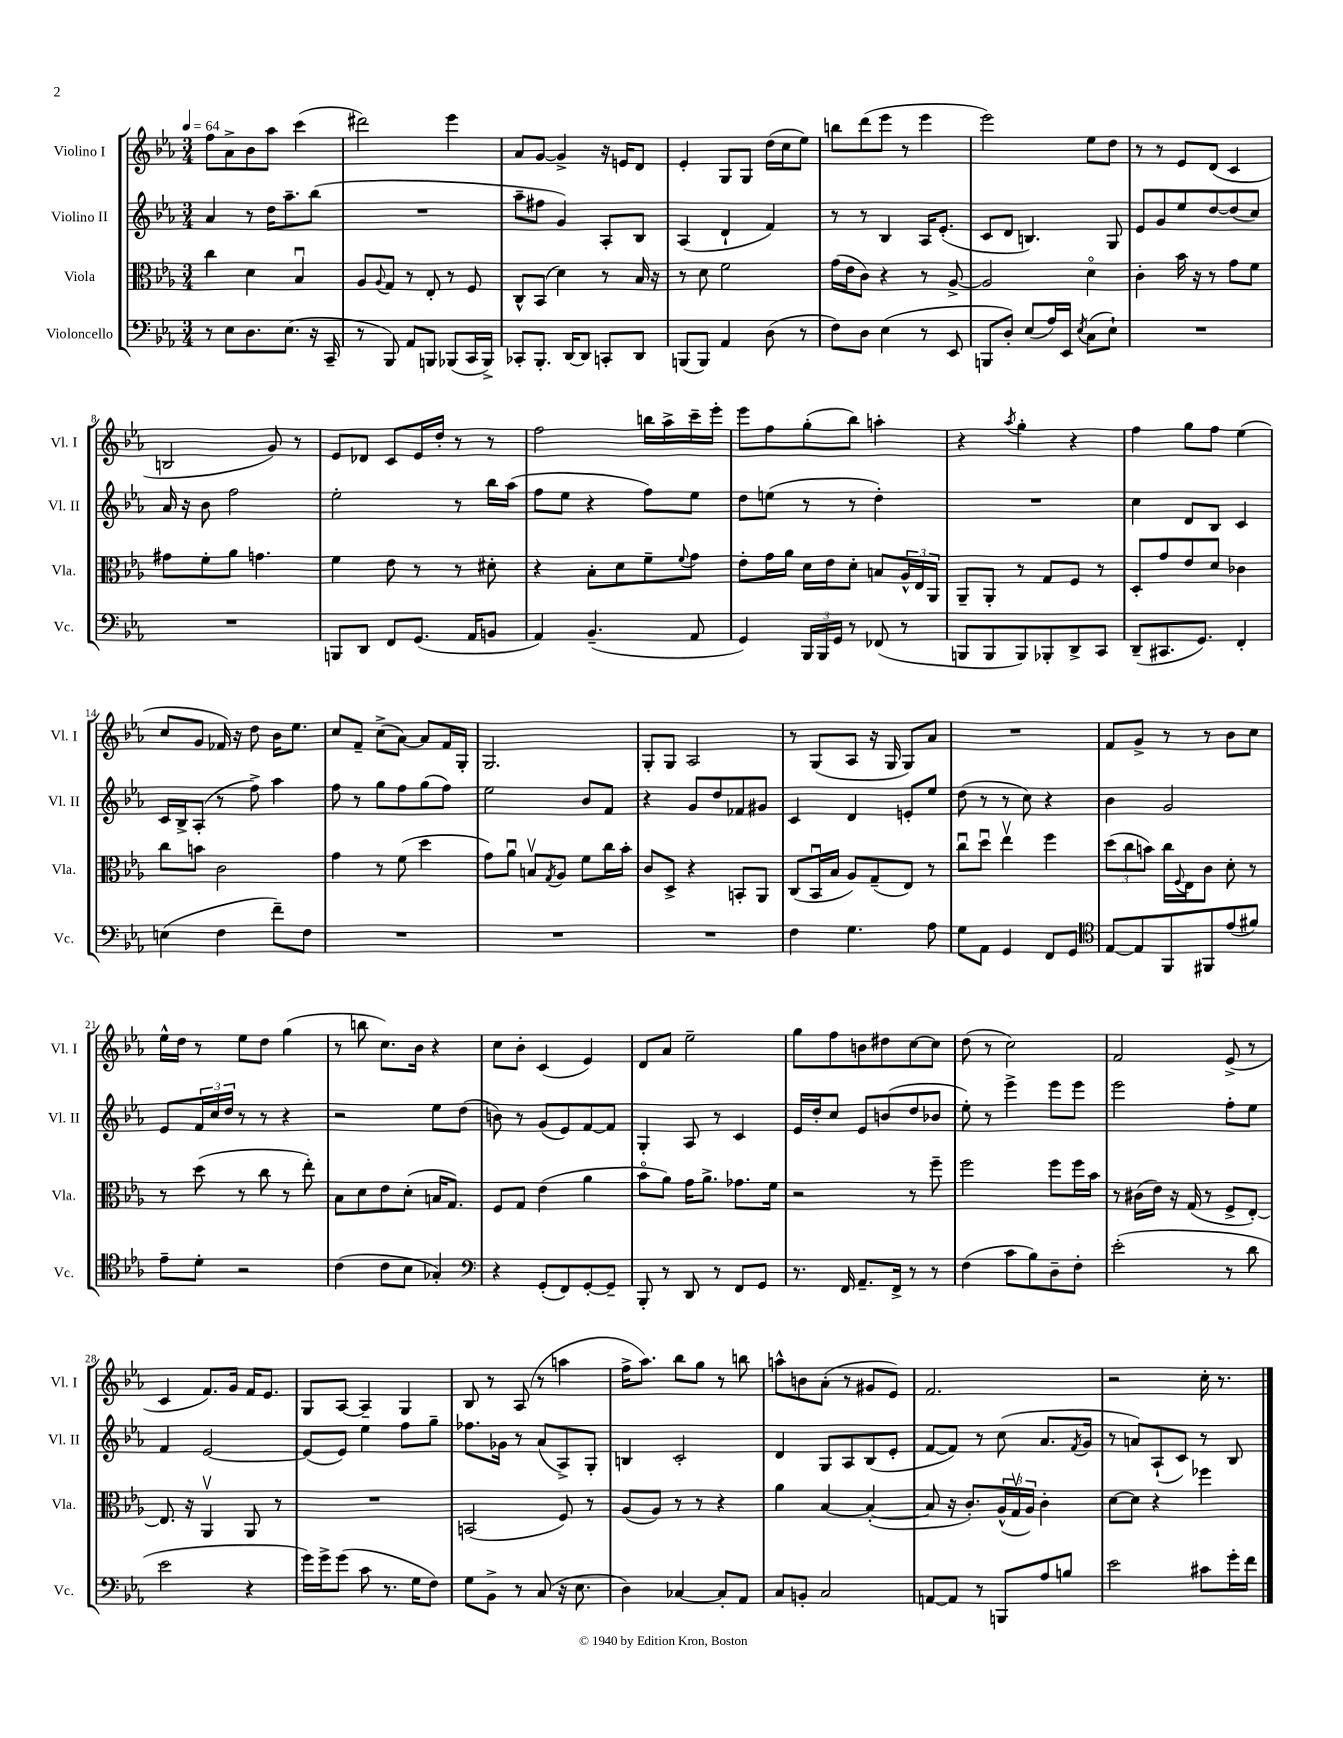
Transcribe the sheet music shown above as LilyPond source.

<<
\new StaffGroup <<
\new Staff = "s0" \with { instrumentName = "Violino I" shortInstrumentName = "Vl. I" } {
    \clef treble \key ees \major \numericTimeSignature \time 3/4 \tempo 4 = 64
    f''8 aes'8-> bes'8 aes''8 c'''4( |
    dis'''2) ees'''4 |
    aes'8 g'8~ g'4-> r16 e'16 d'8 |
    ees'4-. g8 g8 d''16( c''16 ees''8) |
    b''8 d'''8( ees'''8 r8 ees'''4 |
    ees'''2) ees''8 d''8 |
    r8 r8 ees'8 d'8( c'4 |
    b2 g'8) r8 |
    ees'8 des'8 c'8 ees'16 d''16-. r8 r8 |
    f''2 b''16 aes''16-> c'''16-- ees'''16-. |
    ees'''8 f''8 g''8-.( bes''8) a''4-. |
    r4 \acciaccatura { aes''8 } g''4-. r4 |
    f''4 g''8 f''8 ees''4( |
    c''8 g'8 fes'16) r16 d''8 bes'16 ees''8. |
    c''8 f'8-- c''8->( aes'8~) aes'8 f'16 g16-. |
    g2. |
    g8-. g8 aes2 |
    r8 g8( aes8 r16 g16 g8) aes'8 |
    R2. |
    f'8 g'8-> r8 r8 bes'8 c''8 |
    ees''16-^ d''16 r8 ees''8 d''8 g''4( |
    r8 b''8 c''8.) bes'16 r4 |
    c''8 bes'8-. c'4( ees'4) |
    d'8 aes'8 ees''2-- |
    g''8 f''8 b'8 dis''8 c''8~ c''8 |
    d''8( r8 c''2) |
    f'2 ees'8->( r8 |
    c'4 f'8.) g'16 f'16 ees'8. |
    g8 aes8~ aes4-- g4 |
    bes8 r8 aes8( r8 a''4 |
    f''16-> aes''8.) bes''8 g''8 r8 b''8 |
    a''8-^ b'8 aes'8-.( r8 gis'8 ees'8) |
    f'2. |
    r2 c''16-. r8. \bar "|." |
}
\new Staff = "s1" \with { instrumentName = "Violino II" shortInstrumentName = "Vl. II" } {
    \clef treble \key ees \major \numericTimeSignature \time 3/4
    aes'4 r8 d''16 aes''8.-- bes''8( |
    R2. |
    aes''8-- fis''8 g'4) aes8-. bes8 |
    aes4( d'4-! f'4) |
    r8 r8 bes4 aes16 ees'8.-.( |
    c'8 d'8 b4.) g8 |
    ees'8 g'8 ees''8 d''8~ d''8( c''8) |
    aes'16 r16 bes'8 f''2 |
    ees''2-. r8 bes''16 aes''16( |
    f''8 ees''8 r4 f''8) ees''8 |
    d''8 e''8( r8 r8 d''4-.) |
    R2. |
    c''4 d'8 bes8 c'4 |
    c'16 bes16-> aes8-.( r8 f''8->) aes''4 |
    f''8 r8 g''8 f''8 g''8( f''8) |
    ees''2 bes'8 f'8 |
    r4 g'8 d''8 fes'8 gis'8 |
    c'4 d'4 e'8-. ees''8 |
    d''8( r8 r8 c''8) r4 |
    bes'4 g'2 |
    ees'8 \tuplet 3/2 { f'16 c''16 d''16 } r8 r8 r4 |
    r2 ees''8 d''8( |
    b'8) r8 g'8( ees'8) f'8~ f'8 |
    g4-. aes8 r8 c'4 |
    ees'16 d''16-. c''8 ees'8 b'8( d''8 bes'8 |
    ees''8-.) r8 ees'''4-> ees'''8 ees'''8 |
    ees'''2 f''8-. ees''8 |
    f'4 ees'2~ |
    ees'8( ees'8) ees''4 f''8 g''8-- |
    fes''8. ges'16 r8 aes'8( aes8->) g8-. |
    b4 c'2-. |
    d'4 g8 aes8 bes8( ees'8-. |
    f'8~ f'8) r8 c''8( aes'8. \acciaccatura { f'8 } g'16 |
    r8 a'8) aes8-!( c'8) r8 bes8 \bar "|." |
}
\new Staff = "s2" \with { instrumentName = "Viola" shortInstrumentName = "Vla." } {
    \clef alto \key ees \major \numericTimeSignature \time 3/4
    c''4 d'4 bes4\downbow |
    aes8 \appoggiatura { aes8 } g8 r8 ees8-. r8 f8 |
    c8-^ bes,8( d'4) r8 bes16 r16 |
    r8 d'8 f'2 |
    g'16( ees'16 c'8) r4 r8 aes8~-> |
    aes2 d'4\flageolet |
    c'4-. bes'16 r16 r8 g'8 f'8 |
    gis'8 f'8-. aes'8 g'4. |
    f'4 ees'8 r8 r8 dis'8-. |
    r4 bes8-. d'8 f'8-- \appoggiatura { f'8 } g'8 |
    ees'8-. g'16 aes'16 d'16 ees'16 d'8-. b8 \tuplet 3/2 { aes16-^ ees16 aes,16 } |
    aes,8-- aes,8-. r8 g8 f8 r8 |
    d8-. g'8 ees'8 d'8 ces'4 |
    c''8 b'8 c'2 |
    g'4 r8 f'8( d''4 |
    g'8) aes'8\downbow b8\upbow \acciaccatura { g8 } aes8 f'8 c''16 bes'16-. |
    c'8 d8-> r4 b,8-. aes,8 |
    c8( bes,16\downbow bes16 aes8) g8--( ees8) r8 |
    c''8\downbow d''8\downbow ees''4\upbow f''4 |
    \tuplet 3/2 { d''8( c''8 b'8) } c''16 \appoggiatura { f8 } ees16 c'8 d'8-. r8 |
    r8 d''8( r8 c''8 r8 ees''8-.) |
    bes8 d'8 ees'8 d'8-.( b16 g8.) |
    f8 g8 ees'4( aes'4 |
    bes'8\flageolet aes'8) g'16 aes'8.-> ges'8. f'16 |
    r2 r8 f''8-- |
    f''2 f''8 f''16 bes'16 |
    r8 cis'16( ees'16) r16 g16( r8 f8-> ees8~-.) |
    ees8. r16 aes,4\upbow aes,8 r8 |
    R2. |
    b,2( f8) r8 |
    aes8( aes8) r8 r8 r4 |
    aes'4 bes4~ bes4~-.( |
    bes8 r16 c'8.-.) \tuplet 3/2 { aes16-^( g16\upbow aes16) } c'4-. |
    d'8~ d'8 r4 fes''4 \bar "|." |
}
\new Staff = "s3" \with { instrumentName = "Violoncello" shortInstrumentName = "Vc." } {
    \clef bass \key ees \major \numericTimeSignature \time 3/4
    r8 ees8 d8. ees8.( r16 c,16-- |
    r8 bes,,8) aes,8 b,,8 bes,,8( c,16 bes,,16->) |
    ces,8-. bes,,8.-. d,16~ d,8 c,8-. d,8 |
    b,,8( b,,8) aes,4 d8( r8 |
    f8) d8 ees4( r8 ees,8 |
    b,,8 d8-.) ees8( aes16) ees,16 \acciaccatura { ees8 } c8( ees8-!) |
    R2. |
    R2. |
    b,,8 d,8 f,8 g,8.( aes,16 b,8 |
    aes,4) bes,4.--( aes,8 |
    g,4) \tuplet 3/2 { bes,,16 bes,,16 g,16 } r8 fes,8( r8 |
    b,,8 b,,8 b,,8) bes,,8-. d,8-> c,8 |
    d,8--( cis,8. g,8.) f,4-. |
    e4( f4 f'8--) f8 |
    R2. |
    R2. |
    R2. |
    f4 g4. aes8 |
    g8 aes,8 g,4 f,8 g,8 |
    \clef tenor ees8~ ees8 f,8 fis,8 ees'8( fis'8) |
    ees'8-- d'8-. r2 |
    c'4( c'8 bes8 ges4-.) |
    \clef bass r4 g,8-.( f,8) g,8~-. g,8-- |
    bes,,8-. r8 d,8 r8 f,8 g,8 |
    r8. f,16 aes,8.-- f,16-> r8 r8 |
    f4( c'8 bes8) d8-- f8-. |
    ees'2-.( r8 d'8 |
    ees'2 r4 |
    g'16) g'16-> g'8( c'8 r8. g16 f8) |
    g8 bes,8-> r8 c8( r16 ees8. |
    d4) ces4~ ces8-. aes,8 |
    c8 b,8-. c2 |
    a,8~ a,8 r8 b,,8 aes8 b8 |
    ees'2 cis'8 g'16-. f'16 \bar "|." |
}
>>
>>
